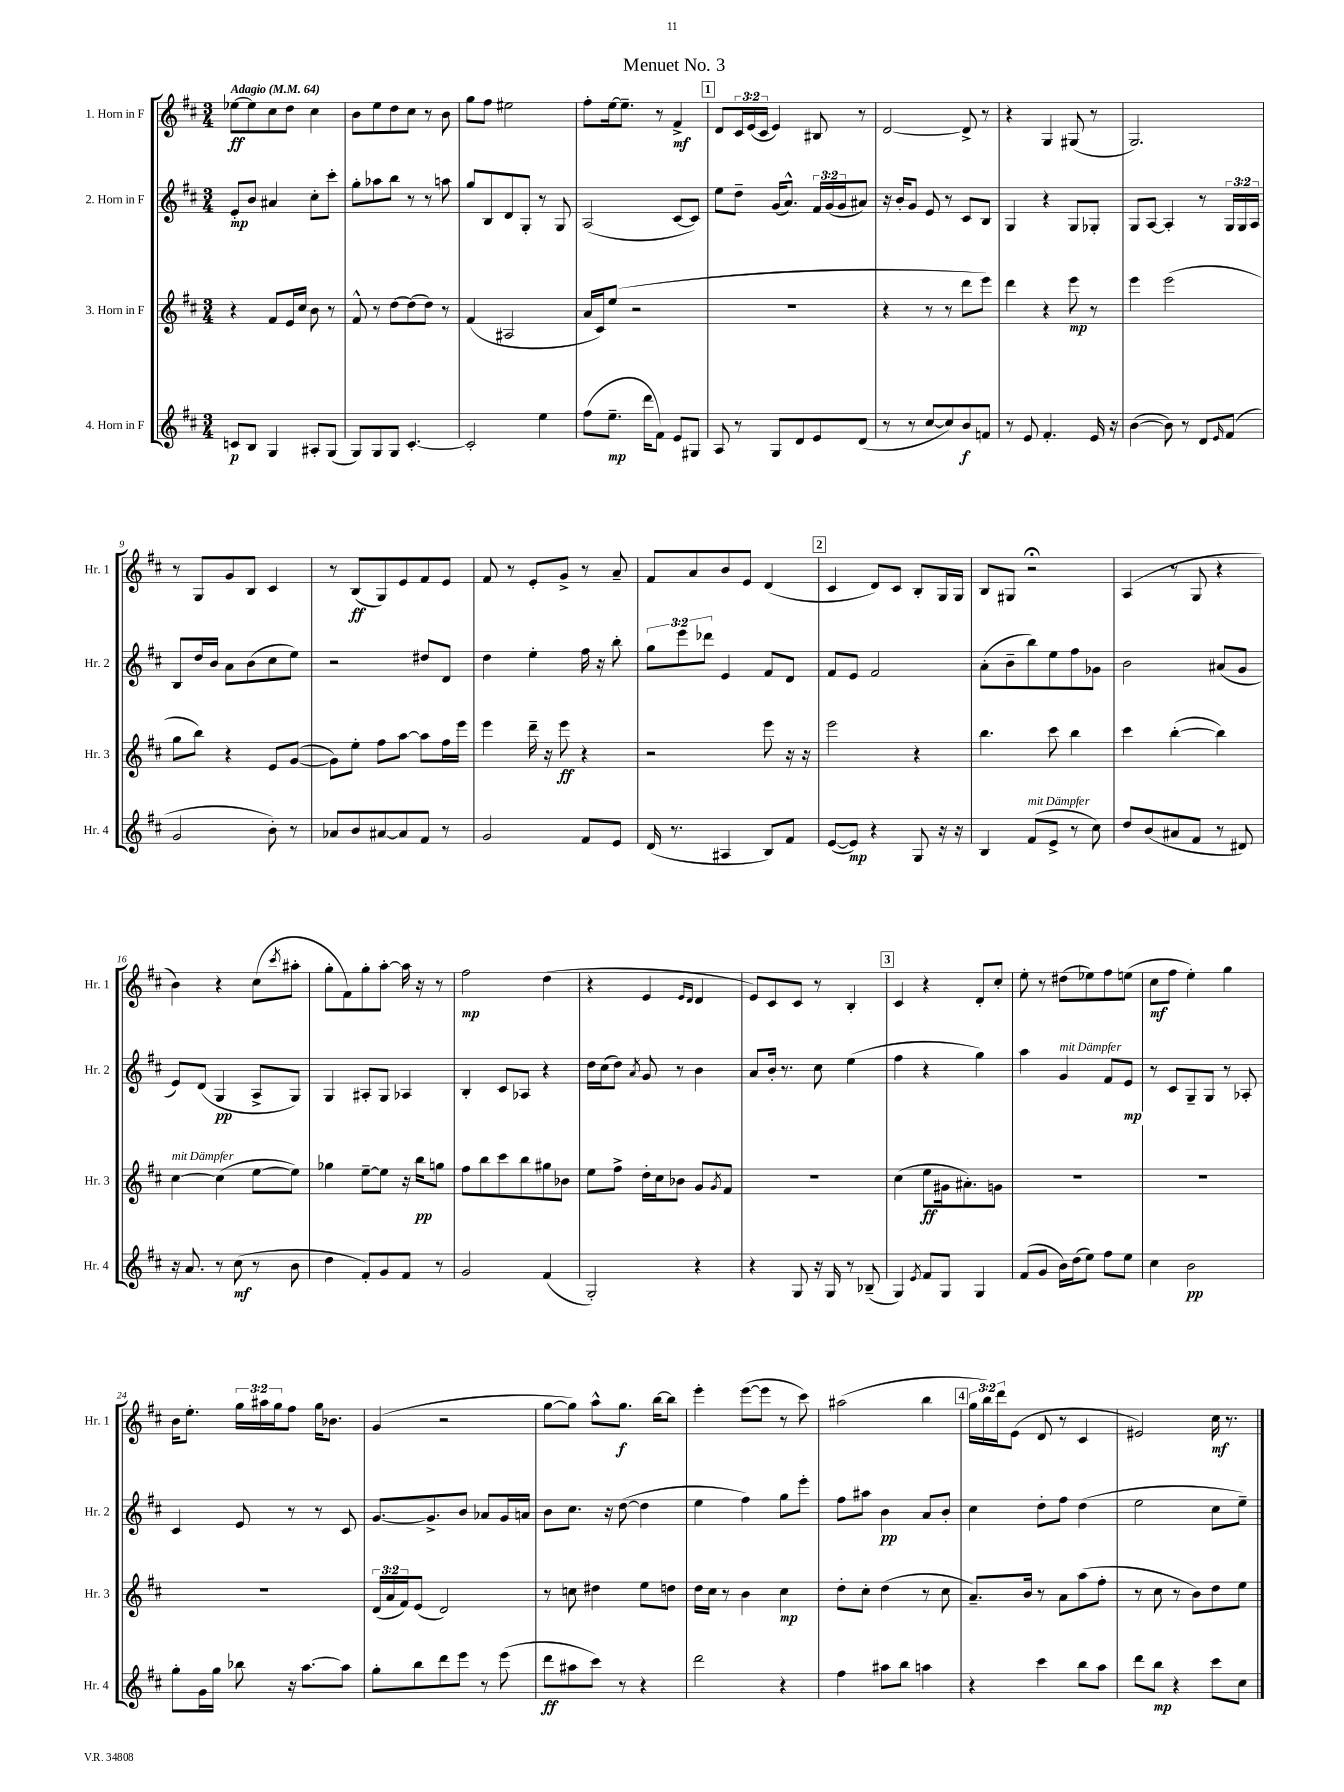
\header { title = "Menuet No. 3" }
<<
\new StaffGroup <<
\new Staff = "s0" \with { instrumentName = "1. Horn in F" shortInstrumentName = "Hr. 1" } {
    \clef treble \key d \major \numericTimeSignature \time 3/4 \override Staff.TupletNumber.text = #tuplet-number::calc-fraction-text \tempo "Adagio" 4 = 64
    ees''8~\ff ees''8 cis''8 d''8 cis''4 |
    b'8 e''8 d''8 cis''8 r8 b'8 |
    g''8 fis''8 eis''2 |
    fis''8-. e''16~ e''8.-- r8 fis'4->\mf |
    \mark \markup { \box "1" } d'8 \tuplet 3/2 { cis'16 e'16( cis'16 } e'4) bis8 r8 |
    d'2~ d'8-> r8 |
    r4 g4 gis8( r8 |
    g2.) |
    r8 g8 g'8 b8 cis'4 |
    r8 b8\ff( g8) e'8 fis'8 e'8 |
    fis'8 r8 e'8-. g'8-> r8 a'8-- |
    fis'8 a'8 b'8 e'8 d'4( |
    \mark \markup { \box "2" } cis'4 d'8) cis'8 b8-. g16 g16 |
    b8 gis8 r2\fermata |
    a4( r8 g8 r4 |
    b'4) r4 cis''8( \acciaccatura { cis'''8 } ais''8-. |
    g''8-. fis'8) g''8-. a''8~-. a''16 r16 r8 |
    fis''2\mp d''4( |
    r4 e'4 \grace { e'16 d'16 } d'4 |
    e'8) cis'8 cis'8 r8 b4-. |
    \mark \markup { \box "3" } cis'4 r4 d'8-. cis''8-. |
    e''8-. r8 dis''8( ees''8) fis''8 e''8( |
    cis''8\mf fis''8 e''4-.) g''4 |
    b'16 e''8.-. \tuplet 3/2 { g''16 ais''16 g''16 } fis''8 g''16 bes'8. |
    g'4( r2 |
    g''8~ g''8) a''8-^ g''8.\f b''16~ b''8 |
    e'''4-. e'''8~( e'''8 r8 cis'''8) |
    ais''2( b''4 |
    \mark \markup { \box "4" } \tuplet 3/2 { g''16 b''16) d'''16 } e'8( d'8 r8 cis'4 |
    eis'2) cis''16\mf r8. \bar "|." |
}
\new Staff = "s1" \with { instrumentName = "2. Horn in F" shortInstrumentName = "Hr. 2" } {
    \clef treble \key d \major \numericTimeSignature \time 3/4 \override Staff.TupletNumber.text = #tuplet-number::calc-fraction-text
    e'8-.\mp b'8 ais'4 cis''8-. cis'''8-. |
    g''8-. aes''8 b''8 r8 r8 a''8 |
    g''8 b8 d'8 g8-. r8 g8 |
    a2( cis'8~ cis'8) |
    \mark \markup { \box "1" } e''8 d''8-- g'16( a'8.-^) \tuplet 3/2 { fis'16 g'16( g'16 } ais'8) |
    r16 b'16-. g'8 e'8 r8 cis'8 b8 |
    g4 r4 g8 ges8-. |
    g8 a8~ a4-. r8 \tuplet 3/2 { g16 g16 a16 } |
    b8 d''16 b'16 a'8 b'8( cis''8 e''8) |
    r2 dis''8 d'8 |
    d''4 e''4-. fis''16 r16 b''8-. |
    \tuplet 3/2 { g''8 e'''8 des'''8 } e'4 fis'8 d'8 |
    \mark \markup { \box "2" } fis'8 e'8 fis'2 |
    a'8-.( b'8-- b''8) e''8 fis''8 ges'8 |
    b'2 ais'8( g'8 |
    e'8) d'8( g4\pp a8-> g8) |
    g4 ais8-. g8 aes4 |
    b4-. cis'8 aes8 r4 |
    d''16 cis''16( d''8) \acciaccatura { a'8 } g'8 r8 b'4 |
    a'8 b'16-. r8. cis''8 e''4( |
    \mark \markup { \box "3" } fis''4 r4 g''4) |
    a''4 g'4^\markup { \italic "mit Dämpfer" } fis'8 e'8\mp |
    r8 cis'8 g8-- g8 r8 aes8-. |
    cis'4 e'8 r8 r8 cis'8 |
    g'8.~ g'8.-> b'8 aes'8 g'16 a'16 |
    b'8 cis''8. r16 d''8~( d''4 |
    e''4 fis''4) g''8 e'''8-. |
    fis''8 ais''8 b'4\pp a'8 b'8-. |
    \mark \markup { \box "4" } cis''4 d''8-. fis''8 d''4( |
    e''2 cis''8 e''8--) \bar "|." |
}
\new Staff = "s2" \with { instrumentName = "3. Horn in F" shortInstrumentName = "Hr. 3" } {
    \clef treble \key d \major \numericTimeSignature \time 3/4 \override Staff.TupletNumber.text = #tuplet-number::calc-fraction-text
    r4 fis'8 e'16 cis''16 b'8 r8 |
    fis'8-^ r8 d''8~ d''8( d''8) r8 |
    fis'4( ais2 |
    a'16 cis'16) e''8( r2 |
    \mark \markup { \box "1" } R2. |
    r4 r8 r8 d'''8 e'''8) |
    d'''4 r4 e'''8\mp r8 |
    e'''4 e'''2( |
    g''8 b''8) r4 e'8 g'8~( |
    g'8) e''8-. fis''8 a''8~ a''8 fis''16 e'''16 |
    e'''4 d'''16-- r16 e'''8\ff r4 |
    r2 e'''8 r16 r16 |
    \mark \markup { \box "2" } e'''2 r4 |
    b''4. cis'''8 b''4 |
    cis'''4 b''4~-.( b''4) |
    cis''4~^\markup { \italic "mit Dämpfer" } cis''4( e''8~ e''8) |
    ges''4 e''8~-- e''8 r16 b''16\pp g''8 |
    fis''8 b''8 cis'''8 b''8 gis''8 bes'8 |
    e''8 fis''8-> d''16-. cis''16 bes'8 g'8 \acciaccatura { g'8 } fis'8 |
    R2. |
    \mark \markup { \box "3" } cis''4( e''8\ff gis'16 ais'8.-.) g'8 |
    R2. |
    R2. |
    R2. |
    \tuplet 3/2 { d'16( a'16 fis'16) } e'8( d'2) |
    r8 c''8 dis''4 e''8 d''8 |
    d''16 cis''16 r8 b'4 cis''4\mp |
    d''8-. cis''8-. d''4( r8 cis''8 |
    \mark \markup { \box "4" } a'8.--) b'16 r8 a'8 a''8( fis''8-. |
    r8 cis''8 r8 b'8) d''8 e''8 \bar "|." |
}
\new Staff = "s3" \with { instrumentName = "4. Horn in F" shortInstrumentName = "Hr. 4" } {
    \clef treble \key d \major \numericTimeSignature \time 3/4
    c'8\p b8 g4 ais8-. g8( |
    g8) g8 g8 cis'4.~-. |
    cis'2-. e''4 |
    fis''8( e''8.--\mp d'''16 fis'8) e'8 gis8 |
    \mark \markup { \box "1" } a8 r8 g8 d'8 e'8 d'8( |
    r8 r8 cis''8~ cis''8) b'8\f f'8 |
    r8 e'8 fis'4.-. e'16 r16 |
    b'4~( b'8) r8 d'8 \grace { e'16 } fis'8( |
    g'2 b'8-.) r8 |
    aes'8 b'8 ais'8~ ais'8 fis'8 r8 |
    g'2 fis'8 e'8 |
    d'16( r8. ais4 b8) fis'8 |
    \mark \markup { \box "2" } e'8~( e'8\mp) r4 g8 r16 r16 |
    b4 fis'8^\markup { \italic "mit Dämpfer" }( e'8-> r8 cis''8) |
    d''8 b'8( ais'8 fis'8 r8 dis'8) |
    r16 a'8. r8 cis''8\mf( r8 b'8 |
    d''4 fis'8-.) g'8 fis'8 r8 |
    g'2 fis'4( |
    g2-.) r4 |
    r4 g8 r16 g16 r8 bes8--( |
    \mark \markup { \box "3" } g4) \acciaccatura { e'8 } fis'8 g8 g4 |
    fis'8( g'8 b'16) d''16( e''8) fis''8 e''8 |
    cis''4 b'2\pp |
    g''8-. g'16 g''16 bes''8 r16 a''8.~ a''8 |
    g''8-. b''8 d'''8 e'''8 r8 e'''8( |
    d'''8\ff ais''8 cis'''8) r8 r4 |
    d'''2 r4 |
    fis''4 ais''8 b''8 a''4 |
    \mark \markup { \box "4" } r4 cis'''4 b''8 a''8 |
    d'''8 b''8\mp r4 cis'''8 cis''8 \bar "|." |
}
>>
>>
